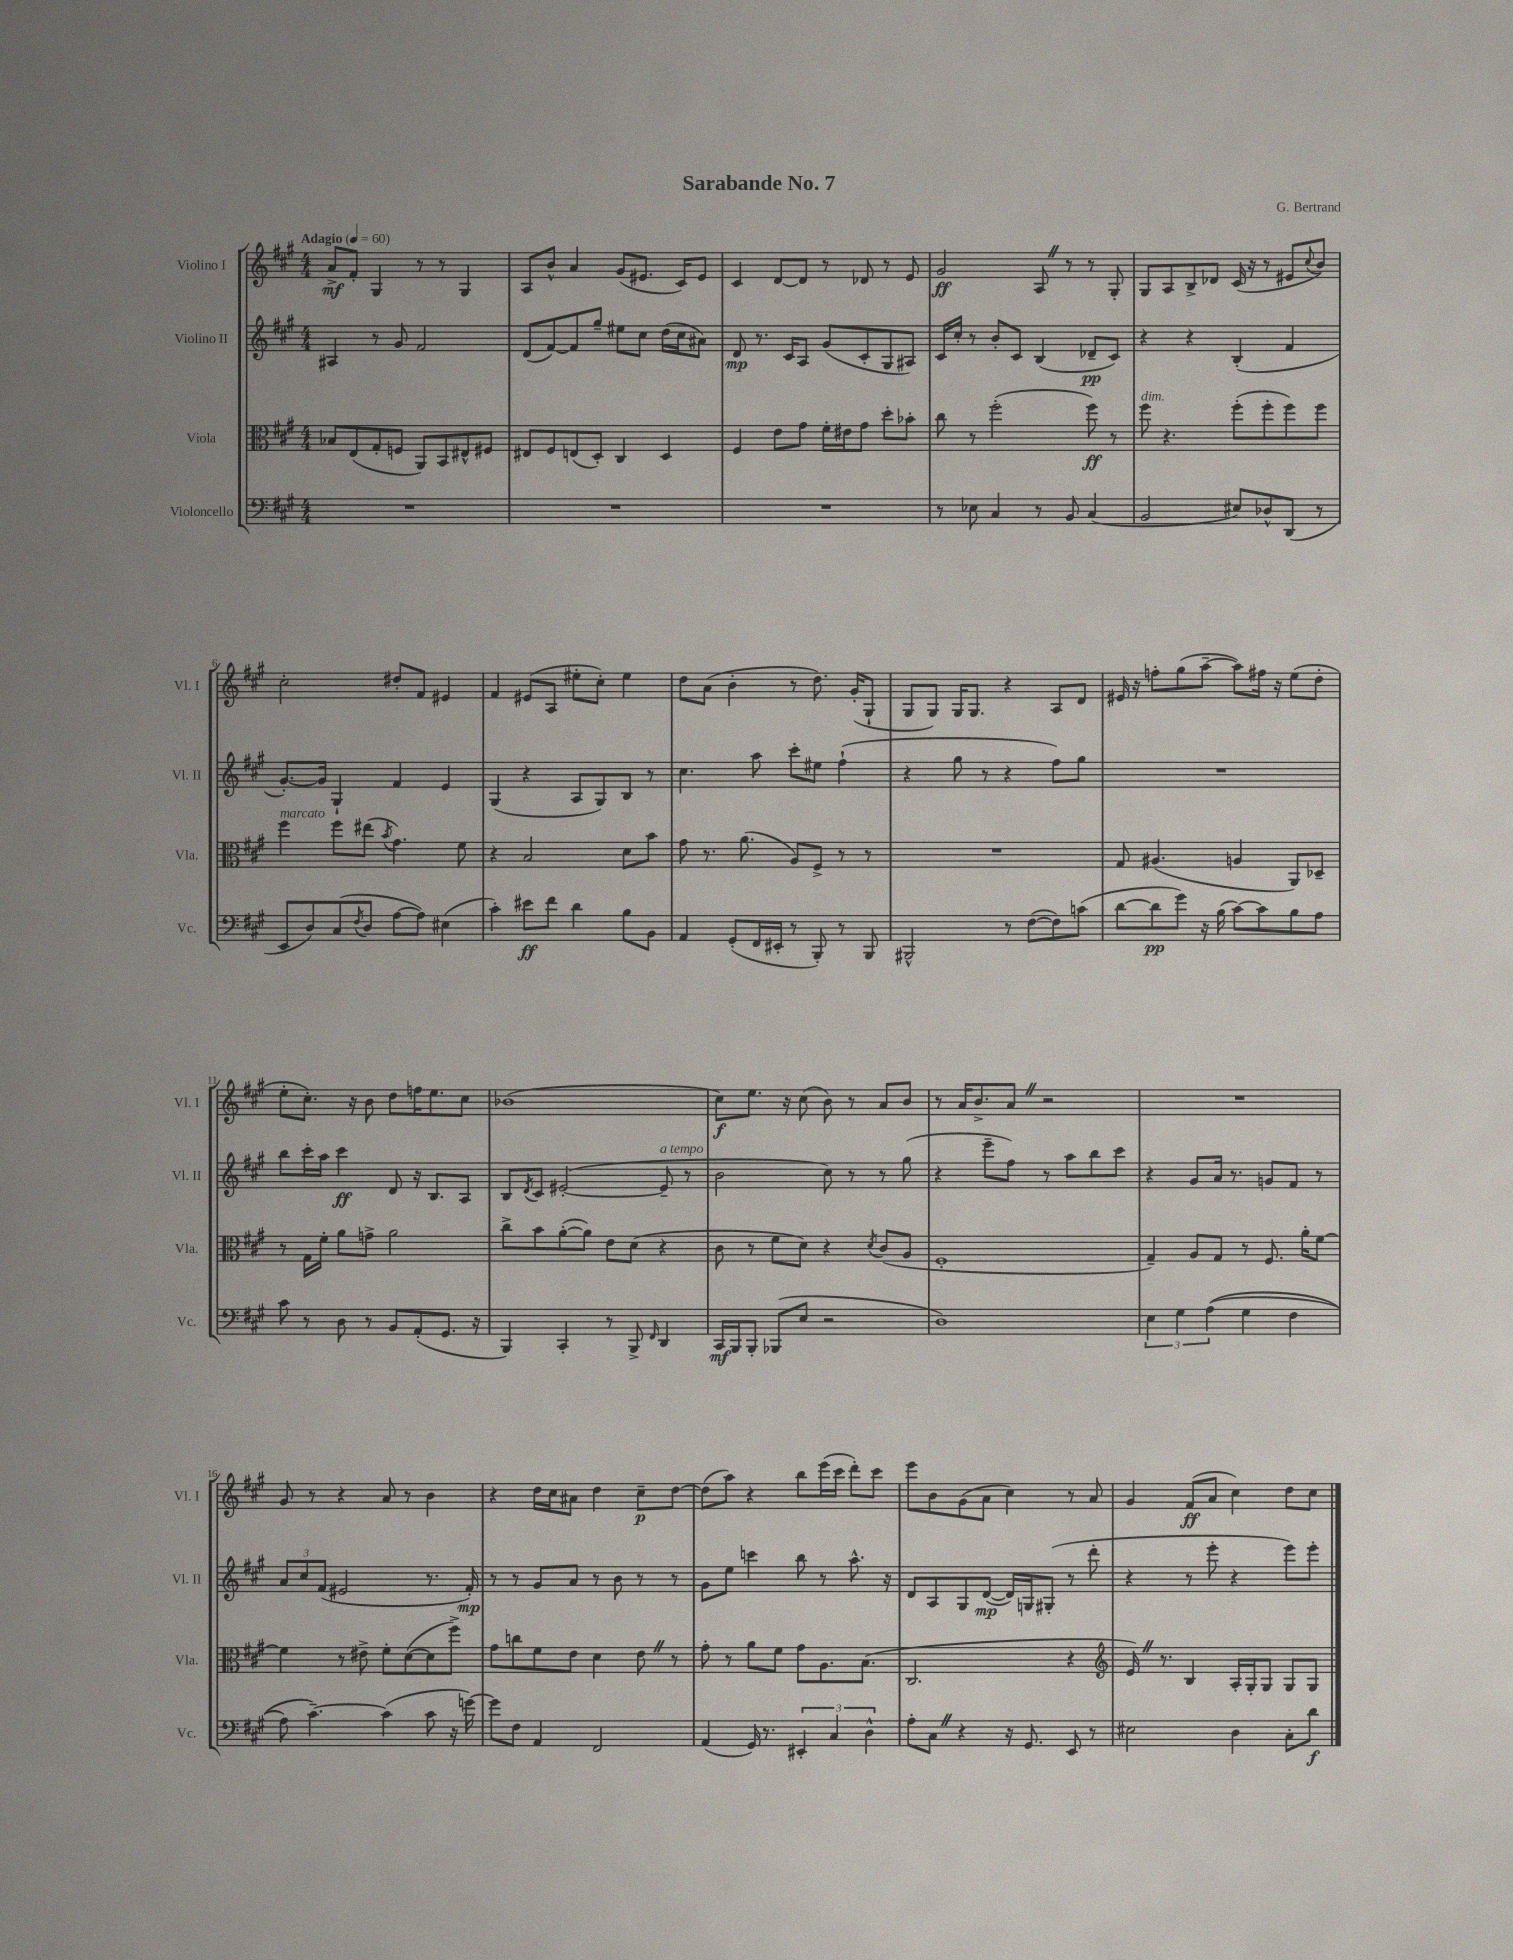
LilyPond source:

\header { title = "Sarabande No. 7" composer = "G. Bertrand" }
<<
\new StaffGroup <<
\new Staff = "s0" \with { instrumentName = "Violino I" shortInstrumentName = "Vl. I" } {
    \clef treble \key a \major \numericTimeSignature \time 4/4 \tempo "Adagio" 4 = 60
    a'8->\mf fis'8-. gis4 r8 r8 gis4 |
    a8 b'8-^ a'4 gis'8( eis'8. cis'16) eis'8 |
    cis'4 d'8~ d'8 r8 des'8 r8 e'8 |
    gis'2\ff a8 \once \override BreathingSign.text = \markup { \musicglyph "scripts.caesura.straight" } \breathe r8 r8 gis8-. |
    gis8 a8 b8-> des'8 cis'16( r16 r8 eis'8 \appoggiatura { cis''8 } b'8) |
    cis''2-. dis''8-. fis'8 eis'4 |
    fis'4 eis'8( a8 eis''8-. cis''8-.) eis''4 |
    d''8 a'8( b'4-. r8 d''8.) gis'16-.( gis8-! |
    gis8 gis8) gis16 gis8. r4 a8 d'8 |
    eis'16 r16 f''8-. gis''8( a''8~-- a''8) fis''16 r16 e''8( d''8-. |
    e''8-. cis''8.-.) r16 b'8 d''8 f''16 e''8. cis''8 |
    bes'1( |
    cis''8\f) e''8. r16 cis''8( b'8) r8 a'8 b'8 |
    r8 a'16 b'8.-> a'8 \once \override BreathingSign.text = \markup { \musicglyph "scripts.caesura.straight" } \breathe r2 |
    R1 |
    gis'8 r8 r4 a'8 r8 b'4 |
    r4 d''16 cis''16 ais'8 d''4 cis''8--\p d''8~ |
    d''8( a''8) r4 b''8 e'''16( cis'''16 d'''8-.) cis'''8 |
    e'''8 b'8 gis'8( a'8 cis''4) r8 a'8 |
    gis'4 fis'8\ff( a'8 cis''4) d''8 cis''8 \bar "|." |
}
\new Staff = "s1" \with { instrumentName = "Violino II" shortInstrumentName = "Vl. II" } {
    \clef treble \key a \major \numericTimeSignature \time 4/4
    ais4 r8 gis'8 fis'2 |
    d'8( fis'8~) fis'8 gis''8-- eis''8 cis''8 d''16( cis''16 ais'8) |
    d'8\mp r8. cis'16 a8 gis'8( cis'8-. gis8 ais8) |
    cis'16 cis''16-. r8 b'8-. cis'8 b4( des'8--\pp cis'8) |
    r4 r4 b4-.( fis'4 |
    gis'8.~-.) gis'16 gis4-! fis'4 e'4 |
    gis4( r4 a8 gis8) b8 r8 |
    cis''4. a''8 cis'''8-. eis''8 fis''4-!( |
    r4 gis''8 r8 r4 fis''8) gis''8 |
    R1 |
    b''8 cis'''16-. a''16 cis'''4\ff d'8 r16 b8. a8 |
    b8 \acciaccatura { d'8 } cis'8 eis'2~-.( eis'8--^\markup { \italic "a tempo" } r8 |
    b'2 cis''8) r8 r8 gis''8( |
    r4 e'''8-- fis''8) r8 a''8 b''8 cis'''8 |
    r4 gis'8 a'16 r8. g'8 fis'8 r8 |
    \tuplet 3/2 { a'8 cis''8 fis'8( } eis'2 r8. fis'16-.\mp) |
    r8 r8 gis'8 a'8 r8 b'8 r8 r8 |
    gis'8 e''8 c'''4 b''8 r8 a''8.-^ r16 |
    d'8 a8 gis8 d'8~\mp( d'16) g16 gis8-.( r8 d'''8-. |
    r4 r8 e'''8-. r4 e'''8) e'''8-. \bar "|." |
}
\new Staff = "s2" \with { instrumentName = "Viola" shortInstrumentName = "Vla." } {
    \clef alto \key a \major \numericTimeSignature \time 4/4
    bes8 e8( gis8-. f8 a,8) b,8 eis8-^ fis8 |
    eis8 fis8 e8( d8-.) cis4 d4 |
    fis4 e'8 gis'8 fis'16-. eis'16 gis'8 d''8-. bes'8-. |
    cis''8 r8 fis''2-.( fis''8\ff) r8 |
    fis''8^\markup { \italic "dim." } r4. fis''8-.( fis''8-. fis''8) fis''8 |
    fis''4^\markup { \italic "marcato" } fis''8 eis''8( \acciaccatura { b'8 } gis'4.) fis'8 |
    r4 b2 d'8 b'8 |
    gis'8 r8. a'8.( a8) fis8-> r8 r8 |
    R1 |
    gis8 ais4.( a4 a,8) des8-- |
    r8 gis16 fis'16-. a'8 g'8-> a'2 |
    cis''8-> b'8 a'8~-.( a'8) e'8 d'8( r4 |
    cis'8 r8 fis'8 d'8) r4 \acciaccatura { d'8 } cis'8( a8 |
    fis1-. |
    gis4--) a8 gis8 r8 fis8. a'16-. fis'8~ |
    fis'4 r8 eis'8-> fis'8-. d'8~( d'8 fis''8->) |
    gis'8 c''8 fis'8 e'8 d'4 e'8 \once \override BreathingSign.text = \markup { \musicglyph "scripts.caesura.straight" } \breathe r8 |
    gis'8-. r8 a'8 fis'8 gis'8 a8. b8.( |
    cis2. r4 |
    \clef treble e'16) \once \override BreathingSign.text = \markup { \musicglyph "scripts.caesura.straight" } \breathe r8. b4 a16-. gis16-. gis8 gis8 gis8 \bar "|." |
}
\new Staff = "s3" \with { instrumentName = "Violoncello" shortInstrumentName = "Vc." } {
    \clef bass \key a \major \numericTimeSignature \time 4/4
    R1 |
    R1 |
    R1 |
    r8 ees8 cis4 r8 b,8 cis4( |
    b,2 eis8) des8-^ d,8( r8 |
    e,8 d8) cis8( \acciaccatura { fis8 } d8 a8~ a8) eis4( |
    cis'4-.) eis'8\ff fis'8 d'4 b8 b,8 |
    a,4 gis,8-.( fis,16 eis,16-. r8 b,,8-.) r8 b,,8 |
    bis,,2-^ r8 fis8~( fis8) c'8( |
    d'8~ d'8\pp gis'8) r16 b16( cis'8~) cis'8 b8 a8 |
    cis'8 r8 d8 r8 b,8 a,8-.( gis,8. r16 |
    b,,4) cis,4-. r8 b,,8-> \grace { fis,16 } d,4 |
    cis,16\mf b,,16 b,,8-. bes,,8( e8 r2 |
    d1) |
    \tuplet 3/2 { e4 gis4 a4(\( } gis4 fis4 |
    a8) cis'4.~--\) cis'4( cis'8 r16 g'16~) |
    g'8 fis8 a,4 fis,2 |
    a,4( gis,16) r8. \tuplet 3/2 { eis,4-. cis4 d4-^ } |
    a8-. cis8 \once \override BreathingSign.text = \markup { \musicglyph "scripts.caesura.straight" } \breathe r4 r16 gis,8. e,8 r8 |
    eis2 d4 cis8-. d'8\f \bar "|." |
}
>>
>>
